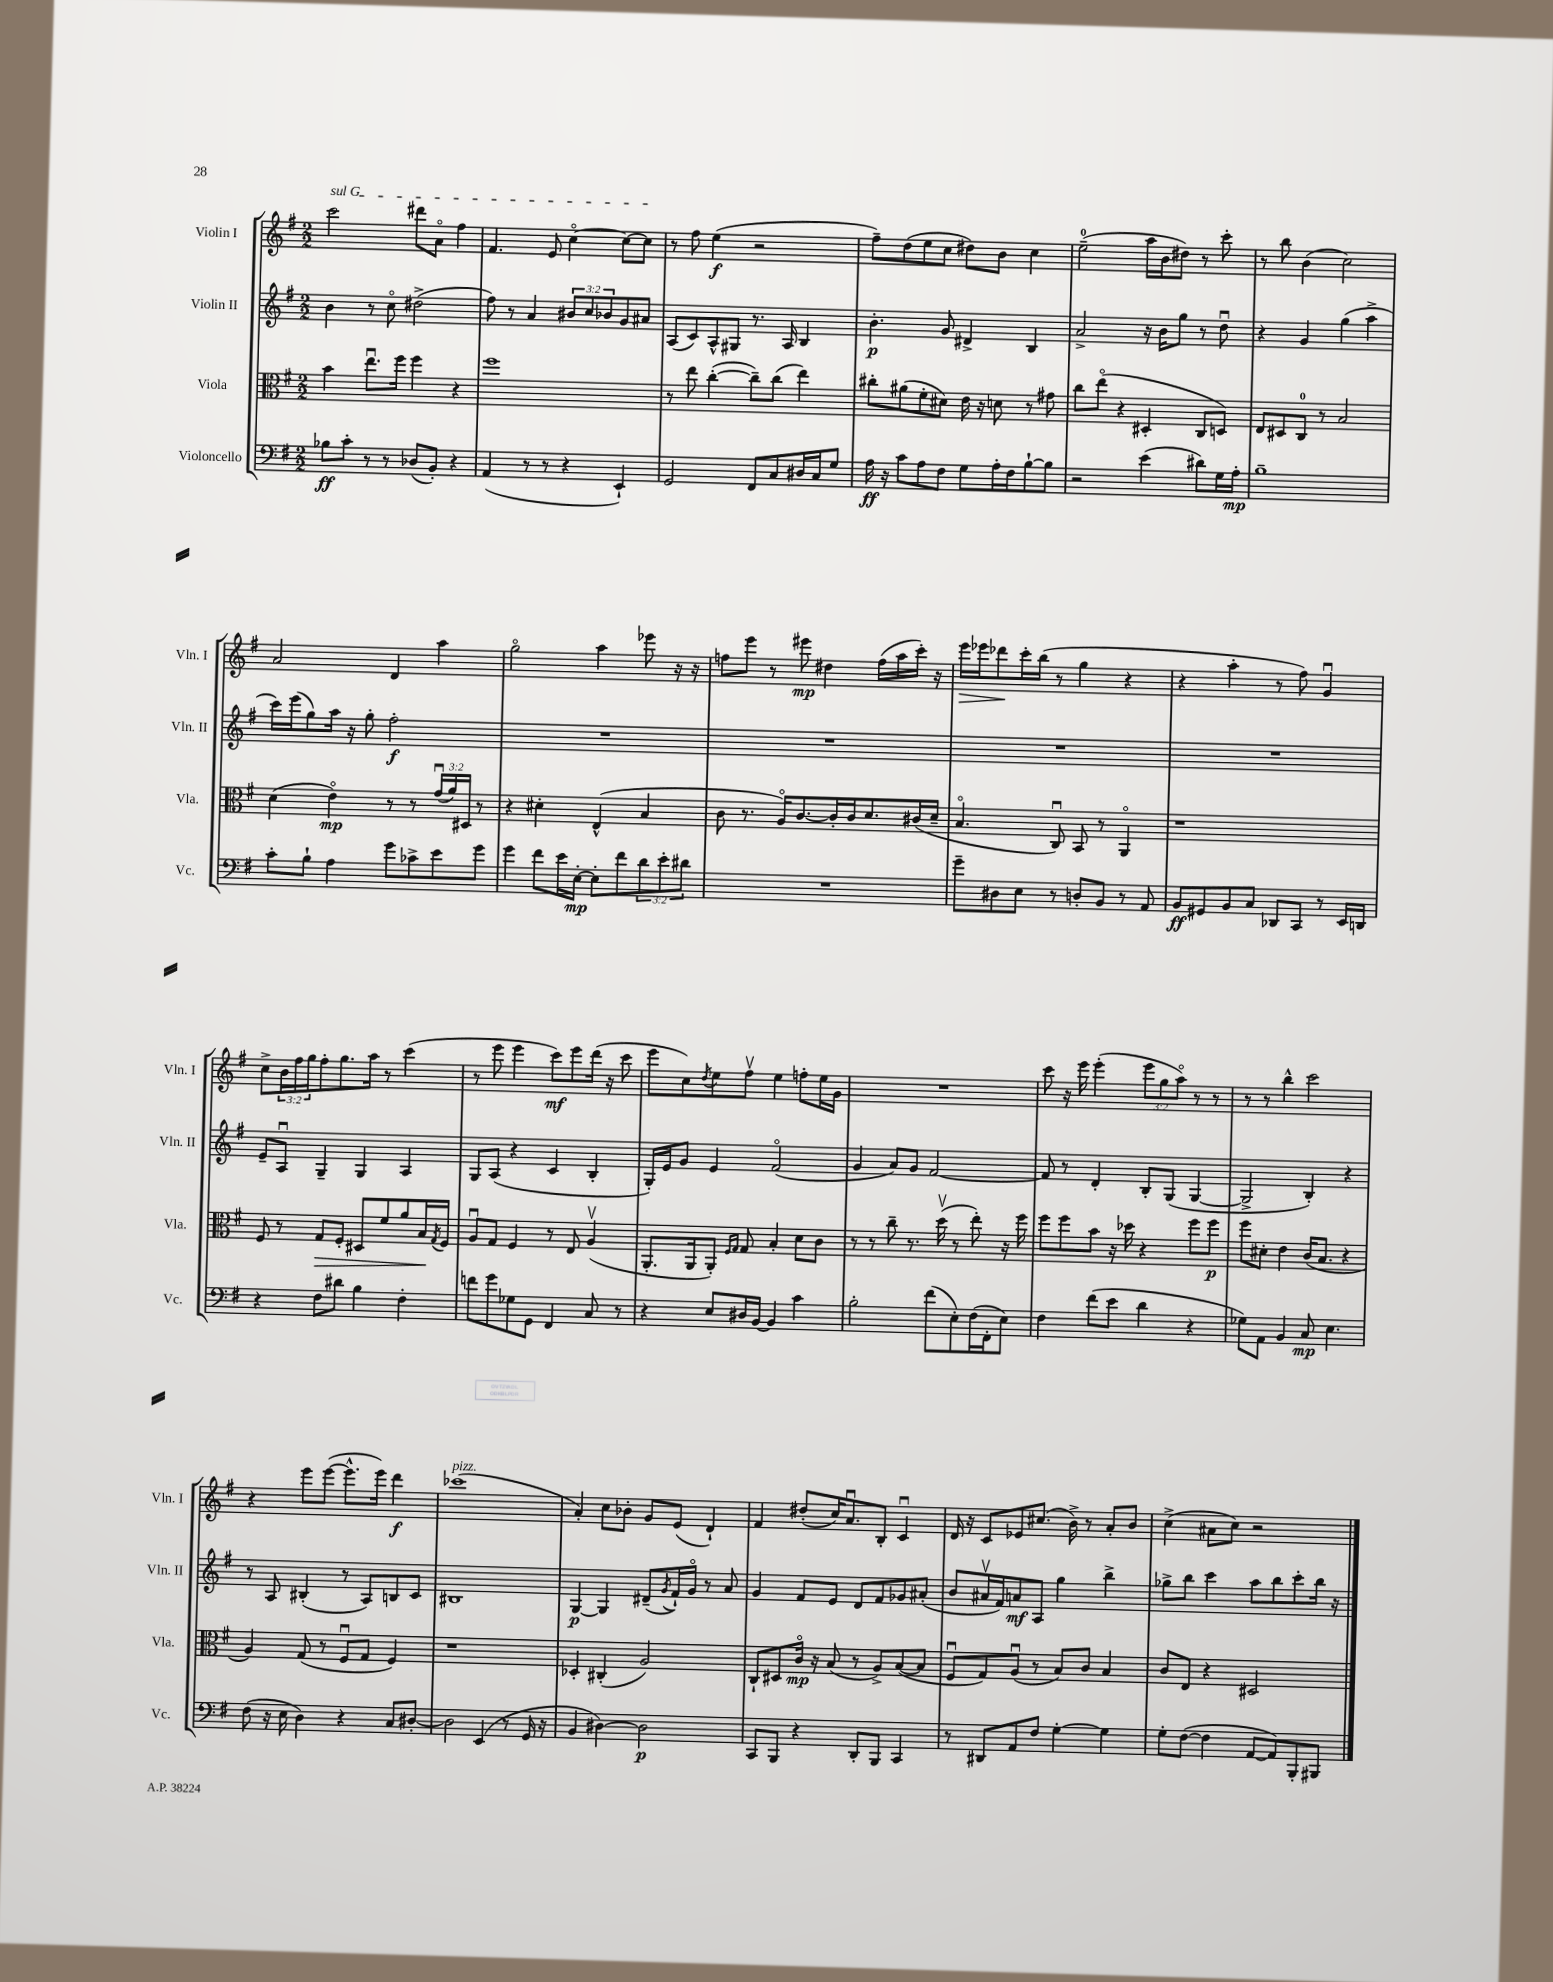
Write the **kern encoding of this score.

**kern	**kern	**kern	**kern
*staff4	*staff3	*staff2	*staff1
*clefF4	*clefC3	*clefG2	*clefG2
*k[f#]	*k[f#]	*k[f#]	*k[f#]
*M2/2	*M2/2	*M2/2	*M2/2
8B-	4b	4b	2ccc
8c'	.	.	.
8r	8.eeu	8r	.
8r	.	8cco	.
.	16ff#	.	.
(8D-	4ff#	(2dd#^	8ddd#
8BB')	.	.	8ao
4r	4r	.	4ff#
=	=	=	=
(4AA	1ff#	8ff#)	4.f#
.	.	8r	.
8r	.	4a	.
8r	.	.	8e
4r	.	12b#	[4cco
.	.	12cc	.
.	.	12b-	.
4EE`)	.	8g	8cc_
.	.	8a#	8cc]
=	=	=	=
2GG	8r	(8A	8r
.	8ee	8c)	8ff#
.	([4cc'	8A^^	(4ee
.	.	8G#	.
8FF#	8cc~])	8.r	2r
8C	(8cc	.	.
.	.	16A	.
16D#	4ee)	4B	.
16C	.	.	.
8G	.	.	.
=	=	=	=
16A	8cc#'	4.b'	8ff#~)
16r	.	.	.
8c	(8a#	.	(8dd
8A	8f#'	.	8ee
8F#	8d#)	8g	8cc
8G	16e	4d#^	8dd#)
.	16r	.	.
16A'	8d	.	8b
16F#	.	.	.
[8B`	8r	4B	4cc
8B]	8g#	.	.
=	=	=	=
2r	8cc	2a^	(2ee~
.	(8eeo	.	.
.	4r	.	.
(4e	4D#'	16r	16aa
.	.	16b	16b
.	.	8gg	8dd#)
8d#)	8C	8r	8r
16G	8D)	8ddu	8ccc'
16A'	.	.	.
=	=	=	=
1B~	8E	4r	8r
.	8D#	.	8bb
.	8C	4g	(4b
.	8r	.	.
.	2B	(4gg	2cc)
.	.	4aa^	.
=	=	=	=
8c'	(4d	16ccc)	2a
.	.	(16eee	.
8B`	.	8gg)	.
4A	4eo)	16aa	.
.	.	16r	.
.	.	8gg'	.
8g	8r	2ff#'	4d
8c-^	8r	.	.
8e	(24gu	.	4aa
.	24a)	.	.
.	24D#	.	.
8g	8r	.	.
=	=	=	=
4g	4r	1r	2ggo
8f#	4d#'	.	.
16e	.	.	.
[16E'	.	.	.
8E']	(4E^^	.	4aa
8f#	.	.	.
12d	4B	.	8eee-
12e'	.	.	.
.	.	.	16r
12d#	.	.	.
.	.	.	16r
=	=	=	=
1r	8c	1r	8ff
.	8.r	.	8eee
.	.	.	8r
.	16Ao)	.	.
.	[8.c	.	8eee#
.	.	.	4dd#
.	16c']	.	.
.	16c	.	.
.	8.d	.	.
.	.	.	(16ff
.	.	.	16aa
.	(16c#	.	16ccc')
.	16d~	.	16r
=	=	=	=
8g~	4.Bo	1r	16eee
.	.	.	16eee-
8D#	.	.	8ddd-
8E	.	.	16ccc'
.	.	.	(16bb
8r	8Cu)	.	8r
8D'	8BB	.	4gg
8BB	8r	.	.
8r	4AAo	.	4r
8AA	.	.	.
=	=	=	=
8BB	1r	1r	4r
8GG#	.	.	.
8BB	.	.	4aa'
8C	.	.	.
8DD-	.	.	8r
8CC	.	.	8ff#)
8r	.	.	4gu
16EE	.	.	.
16DD	.	.	.
=	=	=	=
4r	8F#	8e~	8cc^
.	8r	8Au	24b
.	.	.	24ff#
.	.	.	24gg
8F#	8G	4G~	8ff#'
8d#	8F#'	.	8.gg
4B	8D#	4G	.
.	.	.	16aa
.	8f#	.	8r
4F#'	8a	4A	(4ccc
.	16B	.	.
.	8qG	.	.
.	16F#	.	.
=	=	=	=
8f	8Au	8G	8r
8g	8G	(8A	8eee
8G-	4F#	4r	4eee
8GG	.	.	.
4FF#	8r	4c	8ccc)
.	8E	.	8eee
8C	(4Av	4B'	(16ddd
.	.	.	16r
8r	.	.	8ccc
=	=	=	=
4r	8.AA'	16G')	8eee
.	.	16e	.
.	.	8g	8cc)
.	16AA	.	.
.	.	.	8qdd
8E	8AA')	4e	8ee
.	16qqF#	.	.
.	16qqG	.	.
16D#	8G	.	8ff#v
[16BB	.	.	.
4BB]	4B'	(2f#o	4ee
4c	8d	.	8ff'
.	8c	.	16ee
.	.	.	16g
=	=	=	=
2B'	8r	4g	1r
.	8r	.	.
.	8cc~	8a)	.
.	8.r	8g	.
(8f#	.	[2f#	.
.	(16ddv	.	.
8E')	8r	.	.
(16F#	8ee')	.	.
16FF#'	.	.	.
8E)	16r	.	.
.	16ff#	.	.
=	=	=	=
4F#	8ff#	8f#]	8ccc
.	8ff#	8r	16r
.	.	.	16eee
(8f#	8b	4d'	(4eee'
8e	16r	.	.
.	16dd-	.	.
4d	4r	8B'	12eee
.	.	.	12gg
.	.	(8G	.
.	.	.	12aao)
4r	8ff#	[4G	8r
.	8ff#	.	8r
=	=	=	=
8G-)	8ff#	2G^]	8r
8AA	8d#'	.	8r
4BB	4e	.	4bb^^
8C	(16c	4B')	2ccc
.	8.B	.	.
4.E	.	.	.
.	4r	4r	.
=	=	=	=
(8F#	4A)	8r	4r
16r	.	8A	.
16E	.	.	.
4D)	(8G	(4B#'	8eee
.	8r	.	([8eee
4r	8F#u	8r	8.eee^^]
.	8G	8A)	.
.	.	.	16eee)
8C	4F#)	8B	4ddd
[8D#'	.	8c	.
=	=	=	=
2D#]	1r	1B#	(1ccc-
(4EE	.	.	.
8r	.	.	.
16GG	.	.	.
16r	.	.	.
=	=	=	=
4BB	4D-'	[4G	4a')
[4D#)	(4C#'	4G]	8cc
.	.	.	8b-'
2D#]	2A)	(8d#~	8g
.	.	8qg	.
.	.	16f#`)	(8e
.	.	16go	.
.	.	8r	4d`)
.	.	8a	.
=	=	=	=
8CC	8C`	4g	4f#
8BBB	8D#	.	.
4r	16co	8f#	(8dd#'
.	16r	.	.
.	(8B	8e	16cc)
.	.	.	8.au
8DD'	8r	8d	.
8BBB	8A^)	8f#	8B'
4CC	([8B	8g-	4cu
.	8B]	(8a#'	.
=	=	=	=
8r	8F#u	8b	16d
.	.	.	16r
8DD#	8G)	16a#v	8c
.	.	16f#)	.
8AA	(8Au	8a	8e-
8F#	8r	8A	(8.cc#
[4G'	8B)	4gg	.
.	.	.	16b^)
.	8c	.	8r
4G]	4B	4bb^	8a'
.	.	.	8b
=	=	=	=
8G'	8c	8gg-^	(4cc^
([8F#	8E	8bb	.
4F#]	4r	4ccc	8a#
.	.	.	8cc)
[8AA	2D#	8aa	2r
8AA])	.	8bb	.
8BBB'	.	8ccc'	.
8BBB#	.	16bb	.
.	.	16r	.
==	==	==	==
*-	*-	*-	*-
